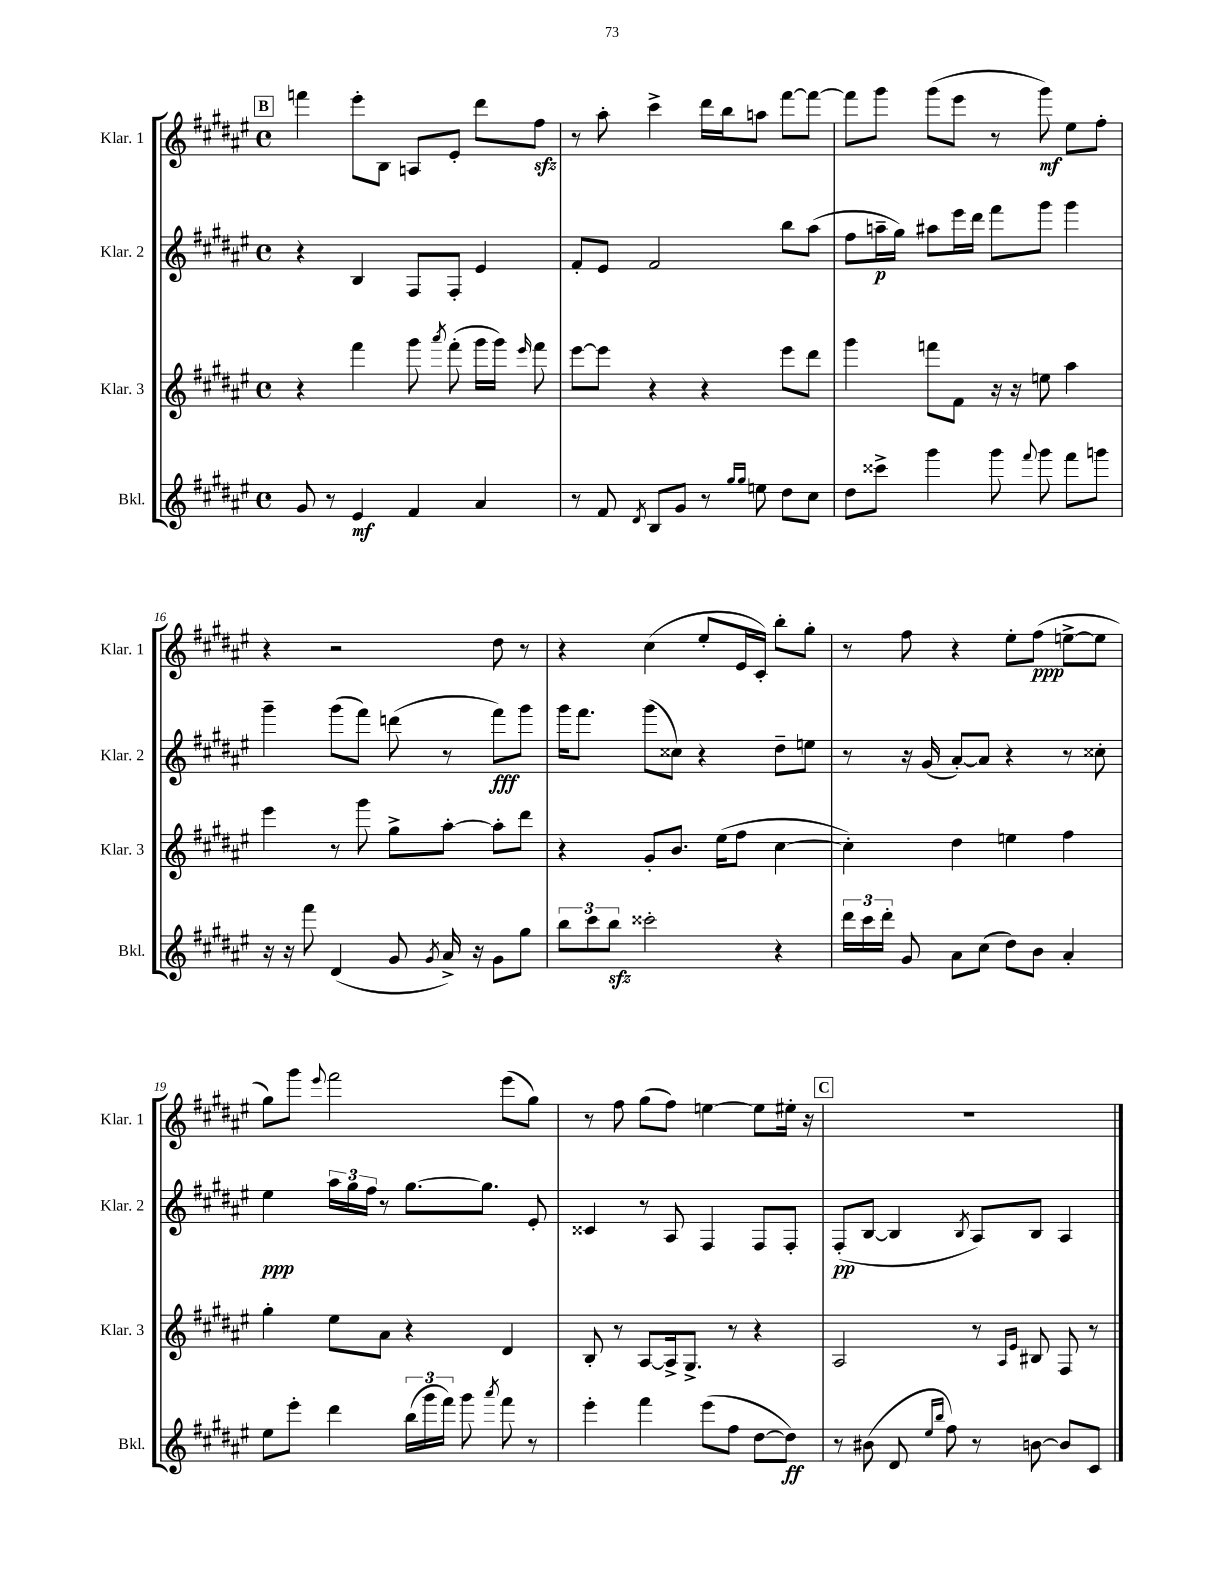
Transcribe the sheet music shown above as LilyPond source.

<<
\new StaffGroup <<
\new Staff = "s0" \with { instrumentName = "Klar. 1" shortInstrumentName = "Klar. 1" } {
    \clef treble \key fis \major \defaultTimeSignature \time 4/4
    \autoBeamOff \mark \markup { \box "B" } f'''4 eis'''8[-. b8] a8[ eis'8]-. dis'''8[ fis''8]\sfz |
    r8 ais''8-. cis'''4-> dis'''16[ b''16 a''8] fis'''8[~ fis'''8]~ |
    fis'''8[ gis'''8] gis'''8[( eis'''8] r8 gis'''8\mf) eis''8[ fis''8]-. |
    r4 r2 dis''8 r8 |
    r4 cis''4( eis''8[-. eis'16 cis'16]-.) b''8[-. gis''8]-. |
    r8 fis''8 r4 eis''8[-. fis''8]\ppp( e''8[~-> e''8] |
    gis''8[) gis'''8] \appoggiatura { eis'''8 } fis'''2 eis'''8[( gis''8]) |
    r8 fis''8 gis''8[( fis''8]) e''4~ e''8[ eis''16]-. r16 |
    \mark \markup { \box "C" } R1 \bar "|." |
}
\new Staff = "s1" \with { instrumentName = "Klar. 2" shortInstrumentName = "Klar. 2" } {
    \clef treble \key fis \major \defaultTimeSignature \time 4/4
    \autoBeamOff \mark \markup { \box "B" } r4 b4 fis8[ fis8]-. eis'4 |
    fis'8[-. eis'8] fis'2 b''8[ ais''8]( |
    fis''8[ a''16--\p gis''16]) ais''8[ eis'''16 dis'''16] fis'''8[ gis'''8] gis'''4 |
    gis'''4-- gis'''8[( fis'''8]) d'''8( r8 fis'''8[\fff) gis'''8] |
    gis'''16[ fis'''8.] gis'''8[( cisis''8]) r4 dis''8[-- e''8] |
    r8 r16 gis'16( ais'8[~-.) ais'8] r4 r8 cisis''8-. |
    eis''4\ppp \tuplet 3/2 { ais''16[ gis''16 fis''16] } r8 gis''8.[~ gis''8.] eis'8-. |
    cisis'4 r8 ais8 fis4 fis8[ fis8]-. |
    \mark \markup { \box "C" } fis8[-.\pp( b8]~ b4 \acciaccatura { b8 } ais8[) b8] ais4 \bar "|." |
}
\new Staff = "s2" \with { instrumentName = "Klar. 3" shortInstrumentName = "Klar. 3" } {
    \clef treble \key fis \major \defaultTimeSignature \time 4/4
    \autoBeamOff \mark \markup { \box "B" } r4 fis'''4 gis'''8 \acciaccatura { ais'''8 } fis'''8-.( gis'''16[ gis'''16]) \grace { eis'''16 } fis'''8 |
    eis'''8[~ eis'''8] r4 r4 eis'''8[ dis'''8] |
    gis'''4 f'''8[ fis'8] r16 r16 e''8 ais''4 |
    eis'''4 r8 gis'''8 gis''8[-> ais''8]~-. ais''8[-. dis'''8] |
    r4 gis'8[-. b'8.] eis''16[( fis''8] cis''4~ |
    cis''4-.) dis''4 e''4 fis''4 |
    gis''4-. eis''8[ ais'8] r4 dis'4 |
    b8-. r8 ais8[~ ais16-> gis8.]-> r8 r4 |
    \mark \markup { \box "C" } ais2 r8 \grace { ais16[ eis'16] } bis8 fis8 r8 \bar "|." |
}
\new Staff = "s3" \with { instrumentName = "Bkl." shortInstrumentName = "Bkl." } {
    \clef treble \key fis \major \defaultTimeSignature \time 4/4
    \autoBeamOff \mark \markup { \box "B" } gis'8 r8 eis'4\mf fis'4 ais'4 |
    r8 fis'8 \acciaccatura { dis'8 } b8[ gis'8] r8 \grace { gis''16[ gis''16] } e''8 dis''8[ cis''8] |
    dis''8[ cisis'''8]-> gis'''4 gis'''8 \appoggiatura { fis'''8 } gis'''8 fis'''8[ g'''8] |
    r16 r16 fis'''8 dis'4( gis'8 \acciaccatura { gis'8 } ais'16->) r16 gis'8[ gis''8] |
    \tuplet 3/2 { b''8[ cis'''8 b''8]\sfz } cisis'''2-. r4 |
    \tuplet 3/2 { dis'''16[ cis'''16 dis'''16]-. } gis'8 ais'8[ cis''8]( dis''8[) b'8] ais'4-. |
    eis''8[ eis'''8]-. dis'''4 \tuplet 3/2 { b''16[( gis'''16 fis'''16]) } gis'''8 \acciaccatura { ais'''8 } fis'''8 r8 |
    eis'''4-. fis'''4 eis'''8[( fis''8] dis''8[~ dis''8]\ff) |
    \mark \markup { \box "C" } r8 bis'8( dis'8 \grace { eis''16[ b''16] } fis''8) r8 b'8~ b'8[ cis'8] \bar "|." |
}
>>
>>
\layout { \context { \Score currentBarNumber = #13 } }
